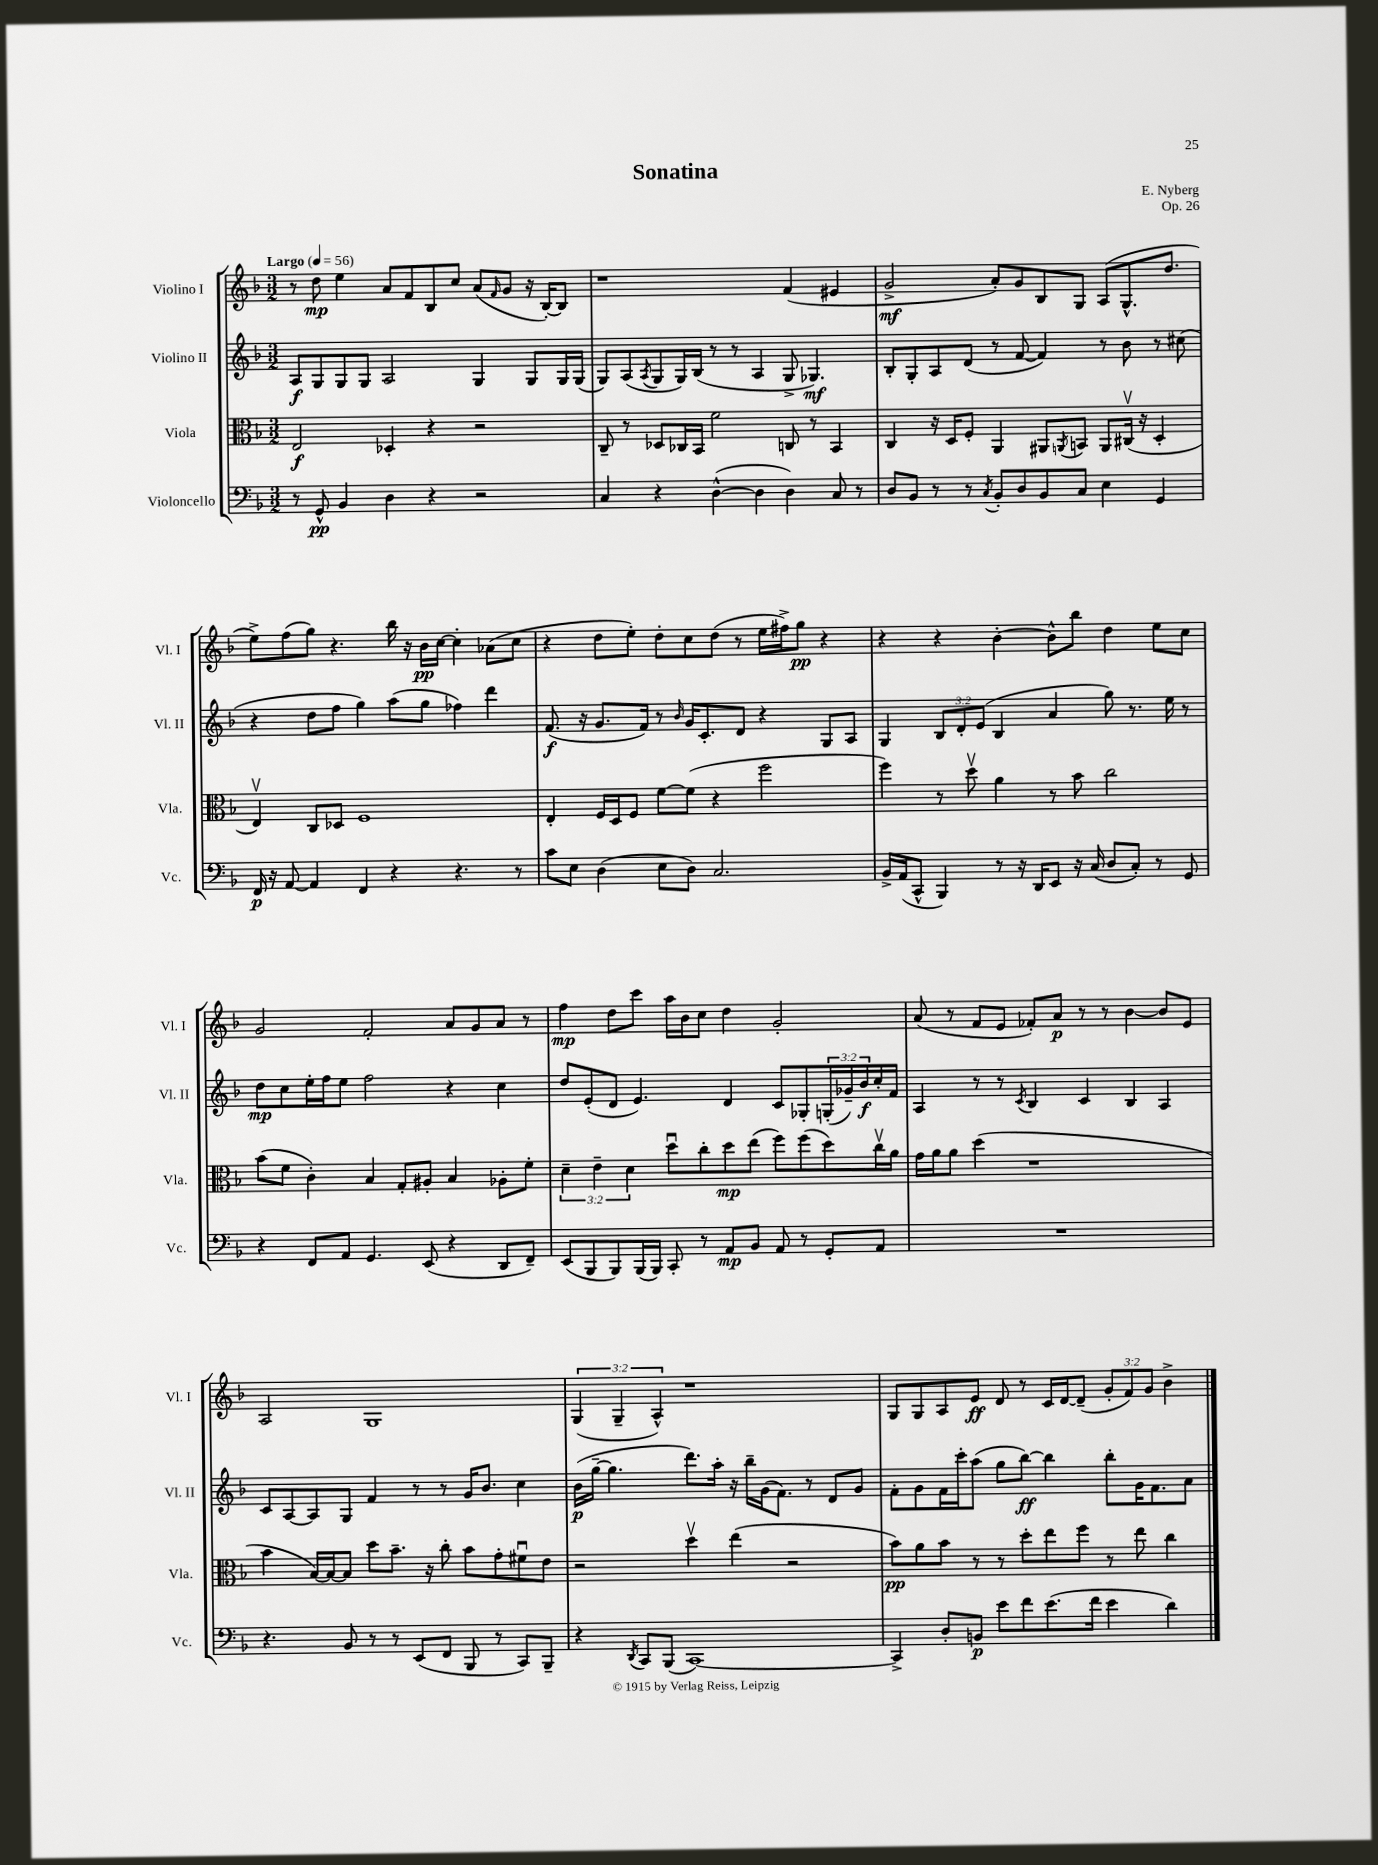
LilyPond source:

\header { title = "Sonatina" composer = "E. Nyberg" opus = "Op. 26" }
<<
\new StaffGroup <<
\new Staff = "s0" \with { instrumentName = "Violino I" shortInstrumentName = "Vl. I" } {
    \clef treble \key f \major \numericTimeSignature \time 3/2 \override Staff.TupletNumber.text = #tuplet-number::calc-fraction-text \tempo "Largo" 4 = 56
    r8 d''8\mp e''4 a'8 f'8 bes8 c''8 a'8( \grace { f'16 } g'8 r16 bes16~-.) bes8 |
    r1 f'4( eis'4 |
    g'2->\mf a'8-.) g'8 bes8 g8 a8( g8.-^ d''8. |
    e''8->) f''8( g''8) r4. bes''16 r16 bes'16\pp c''16~ c''4-. aes'8( c''8 |
    r4 d''8 e''8-.) d''8-. c''8 d''8( r8 e''16 fis''16->) g''8\pp r4 |
    r4 r4 bes'4~-. bes'8-^ bes''8 d''4 e''8 c''8 |
    g'2 f'2-. a'8 g'8 a'8 r8 |
    f''4\mp d''8 c'''8 a''16 bes'16 c''8 d''4 g'2-. |
    a'8( r8 f'8 e'8 fes'8-.) a'8\p r8 r8 bes'4~ bes'8 e'8 |
    a2 g1 |
    \tuplet 3/2 { g4( g4-- a4-^) } r1 |
    g8 g8 a8 e'8\ff d'8 r8 c'16 d'16~ d'8--( \tuplet 3/2 { g'8-. f'8) g'8 } bes'4-> \bar "|." |
}
\new Staff = "s1" \with { instrumentName = "Violino II" shortInstrumentName = "Vl. II" } {
    \clef treble \key f \major \numericTimeSignature \time 3/2 \override Staff.TupletNumber.text = #tuplet-number::calc-fraction-text
    a8\f g8 g8 g8 a2 g4 g8 g16 g16( |
    g8) a8( \acciaccatura { a8 } g8 g16) bes16( r8 r8 a4 g8-> ges4.\mf) |
    bes8-. g8-. a8 d'8( r8 f'8~ f'4) r8 bes'8 r8 cis''8( |
    r4 d''8 f''8 g''4) a''8( g''8 fes''4) d'''4 |
    f'8.\f( r16 g'8. f'16) r8 \grace { bes'16 } g'16 c'8.-. d'8 r4 g8 a8 |
    g4 \tuplet 3/2 { bes8 d'8-. e'8( } bes4 a'4 g''8) r8. e''16 r8 |
    d''8\mp c''8 e''16-. f''16 e''8 f''2 r4 c''4 |
    d''8 e'8-.( d'8 e'4.) d'4 c'8 ges8-. \tuplet 3/2 { g16-.( ges'16--) bes'16\f } c''16-. f'16 |
    a4 r8 r8 \acciaccatura { c'8 } bes4 c'4 bes4 a4 |
    c'8 a8~ a8 g8 f'4 r8 r8 g'16 bes'8. c''4 |
    bes'16\p( g''16~-- g''4. d'''8.) a''16-. r16 bes''16-- g'16( f'8.) r8 d'8 g'8 |
    f'8-. g'8 f'16 c'''16-. a''8( g''8 bes''8~\ff) bes''4 bes''8-. g'16 f'8. a'8 \bar "|." |
}
\new Staff = "s2" \with { instrumentName = "Viola" shortInstrumentName = "Vla." } {
    \clef alto \key f \major \numericTimeSignature \time 3/2 \override Staff.TupletNumber.text = #tuplet-number::calc-fraction-text
    e2\f des4-. r4 r2 |
    c8-- r8 des8 ces16 bes,16 f'2 c8 r8 bes,4 |
    c4 r16 d16 f8-. a,4 ais,8 \acciaccatura { a,8 } b,8 a,8 cis16\upbow( r16 d4-. |
    e4\upbow) c8 des8 f1 |
    e4-. f16 d16 f8 f'8~ f'8( r4 f''2 |
    f''4) r8 d''8\upbow a'4 r8 bes'8 c''2 |
    bes'8( f'8 c'4-.) bes4 g8-. ais8-. bes4 aes8-. f'8-. |
    \tuplet 3/2 { d'4-- e'4-- d'4 } d''8\downbow c''8-. d''8\mp e''8( f''8) f''8( d''8) c''16\upbow a'16 |
    g'16 a'16 a'8 d''4( r1 |
    bes'4 bes16~) bes16~ bes8 d''8 bes'8.-- r16 c''8-. bes'8 g'8-. fis'8\downbow e'8 |
    r2 d''4\upbow e''4( r2 |
    bes'8\pp) a'8 bes'8 r8 r8 d''8-. e''8 f''8 r8 e''8 c''4 \bar "|." |
}
\new Staff = "s3" \with { instrumentName = "Violoncello" shortInstrumentName = "Vc." } {
    \clef bass \key f \major \numericTimeSignature \time 3/2
    r8 g,8-^\pp bes,4 d4 r4 r2 |
    c4 r4 d4~-^( d4 d4) c8 r8 |
    d8 bes,8 r8 r8 \acciaccatura { c8 } bes,8-. d8 bes,8 c8 e4 g,4 |
    f,16\p r16 a,8~ a,4 f,4 r4 r4. r8 |
    c'8 e8 d4( e8 d8) c2. |
    bes,16-> a,16( c,8-^ bes,,4) r8 r16 d,16 e,8 r16 c16( d8 c8-.) r8 g,8 |
    r4 f,8 a,8 g,4. e,8( r4 d,8 f,8--) |
    e,8( bes,,8 bes,,8) bes,,16( bes,,16) c,8-. r8 a,8\mp bes,8 a,8 r8 g,8-. a,8 |
    R1. |
    r4. bes,8 r8 r8 e,8( f,8 bes,,8 r8 c,8) bes,,8-- |
    r4 \acciaccatura { d,8 } c,8 bes,,8( c,1~) |
    c,4-> d8-. b,8\p e'8 f'8 e'8.( f'16 e'4 d'4) \bar "|." |
}
>>
>>
\layout { \context { \Score \remove "Bar_number_engraver" } }
